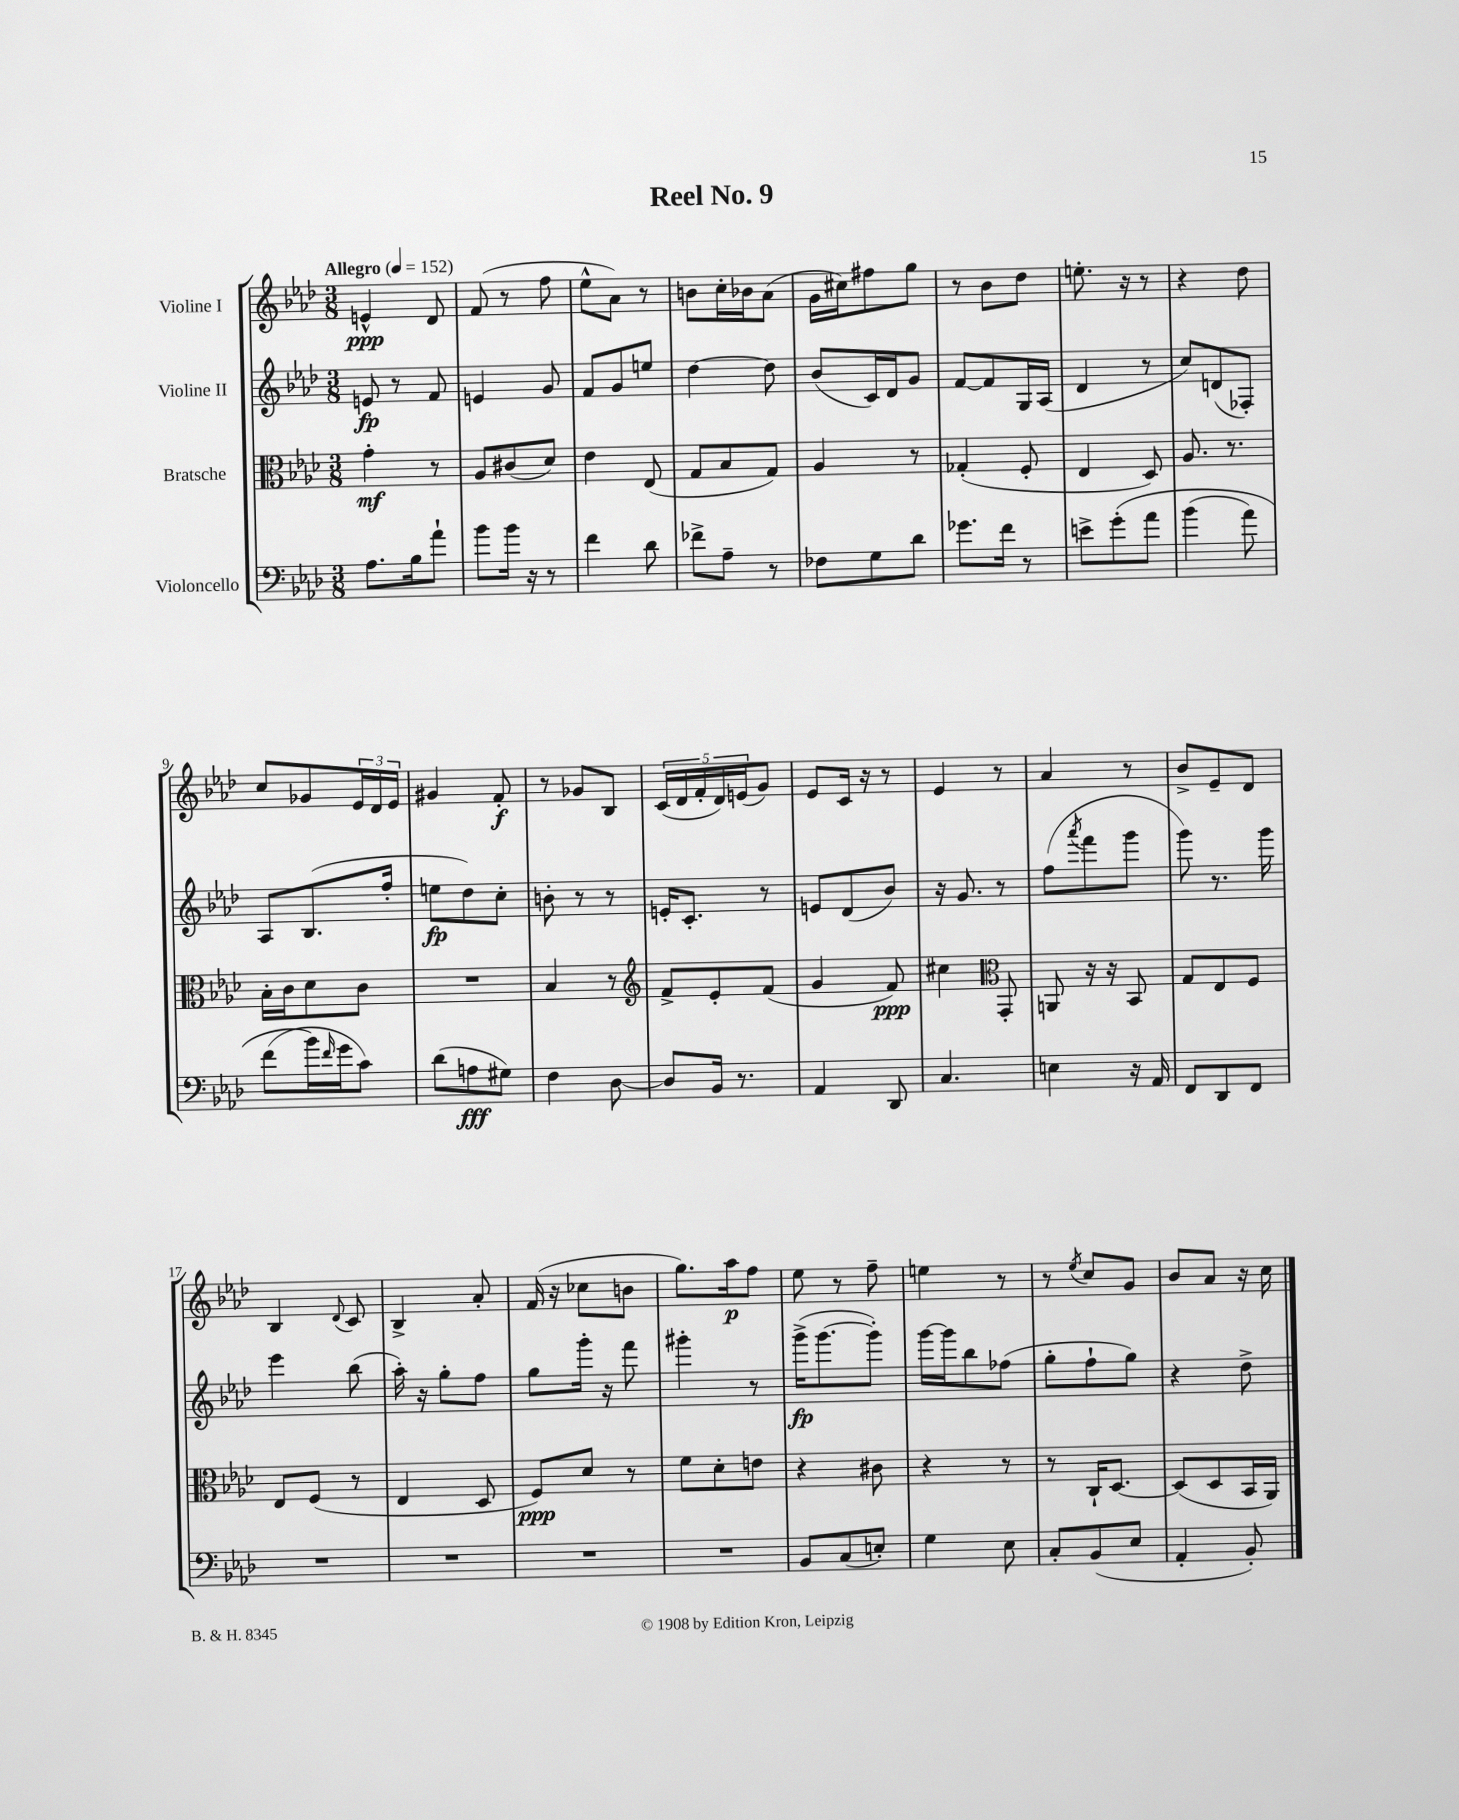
\header { title = "Reel No. 9" }
<<
\new StaffGroup <<
\new Staff = "s0" \with { instrumentName = "Violine I" } {
    \clef treble \key aes \major \numericTimeSignature \time 3/8 \tempo "Allegro" 4 = 152
    e'4-^\ppp des'8 |
    f'8( r8 f''8 |
    ees''8-^ aes'8) r8 |
    b'8 c''16-. bes'16 aes'8( |
    g'16 cis''16) fis''8 g''8 |
    r8 bes'8 des''8 |
    e''8.-. r16 r8 |
    r4 des''8 |
    c''8 ges'8 \tuplet 3/2 { ees'16 des'16 ees'16 } |
    gis'4 f'8-.\f |
    r8 ges'8 bes8 |
    \tuplet 5/4 { c'16( des'16 f'16-. des'16) e'16( } g'8) |
    ees'8 c'16 r16 r8 |
    ees'4 r8 |
    aes'4 r8 |
    bes'8-> ees'8-- des'8 |
    bes4 \appoggiatura { des'8 } c'8 |
    bes4-> aes'8-. |
    f'16( r16 ces''8 b'8 |
    g''8.) aes''16\p f''8 |
    ees''8 r8 f''8-- |
    e''4 r8 |
    r8 \acciaccatura { ees''8 } c''8 g'8 |
    bes'8 aes'8 r16 c''16 \bar "|." |
}
\new Staff = "s1" \with { instrumentName = "Violine II" } {
    \clef treble \key aes \major \numericTimeSignature \time 3/8
    e'8\fp r8 f'8 |
    e'4 g'8 |
    f'8 g'8 e''8 |
    des''4~ des''8 |
    bes'8( c'16) des'16 g'8 |
    f'8~ f'8 g16 aes16( |
    des'4 r8 |
    c''8) d'8( fes8-.) |
    aes8 bes8.( f''16-. |
    e''8\fp des''8) c''8-. |
    b'8-. r8 r8 |
    e'16-. c'8.-. r8 |
    e'8 des'8( bes'8) |
    r16 g'8. r8 |
    f''8( \acciaccatura { aes'''8 } f'''8 g'''8 |
    g'''8) r8. g'''16 |
    ees'''4 bes''8( |
    aes''16-.) r16 g''8-. f''8 |
    g''8 g'''16-. r16 f'''8 |
    gis'''4-. r8 |
    g'''16->\fp( g'''8.~ g'''8-.) |
    g'''16~ g'''16 bes''8 fes''8( |
    g''8-. f''8-! g''8) |
    r4 des''8-> \bar "|." |
}
\new Staff = "s2" \with { instrumentName = "Bratsche" } {
    \clef alto \key aes \major \numericTimeSignature \time 3/8
    g'4-.\mf r8 |
    aes8 cis'8( des'8) |
    ees'4 ees8( |
    g8 bes8 g8) |
    aes4 r8 |
    ges4-.( f8-. |
    ees4 des8) |
    aes8. r8. |
    bes16-. c'16 des'8 c'8 |
    R4. |
    bes4 r8 |
    \clef treble f'8-> ees'8-. f'8( |
    g'4 f'8\ppp) |
    cis''4 \clef alto g,8-. |
    a,8 r16 r16 bes,8 |
    g8 ees8 f8 |
    ees8 f8( r8 |
    ees4 des8 |
    f8\ppp) des'8 r8 |
    f'8 des'8-. e'8 |
    r4 cis'8 |
    r4 r8 |
    r8 c16-! des8.~ |
    des8( des8 bes,16 aes,16) \bar "|." |
}
\new Staff = "s3" \with { instrumentName = "Violoncello" } {
    \clef bass \key aes \major \numericTimeSignature \time 3/8
    aes8. bes16 aes'8-! |
    bes'8 bes'16 r16 r8 |
    f'4 des'8 |
    fes'8-> aes8-- r8 |
    fes8 g8 des'8 |
    ges'8. f'16 r8 |
    e'8-> g'8-.\( aes'8 |
    bes'4( aes'8) |
    f'8( bes'16\) \grace { f'16 } g'16 c'8) |
    des'8( a8\fff gis8) |
    f4 des8~ |
    des8 bes,16 r8. |
    aes,4 des,8 |
    c4. |
    e4 r16 aes,16 |
    f,8 des,8 f,8 |
    R4. |
    R4. |
    R4. |
    R4. |
    bes,8 c8( e8-.) |
    g4 ees8 |
    c8-. bes,8( ees8 |
    aes,4-. bes,8-.) \bar "|." |
}
>>
>>
